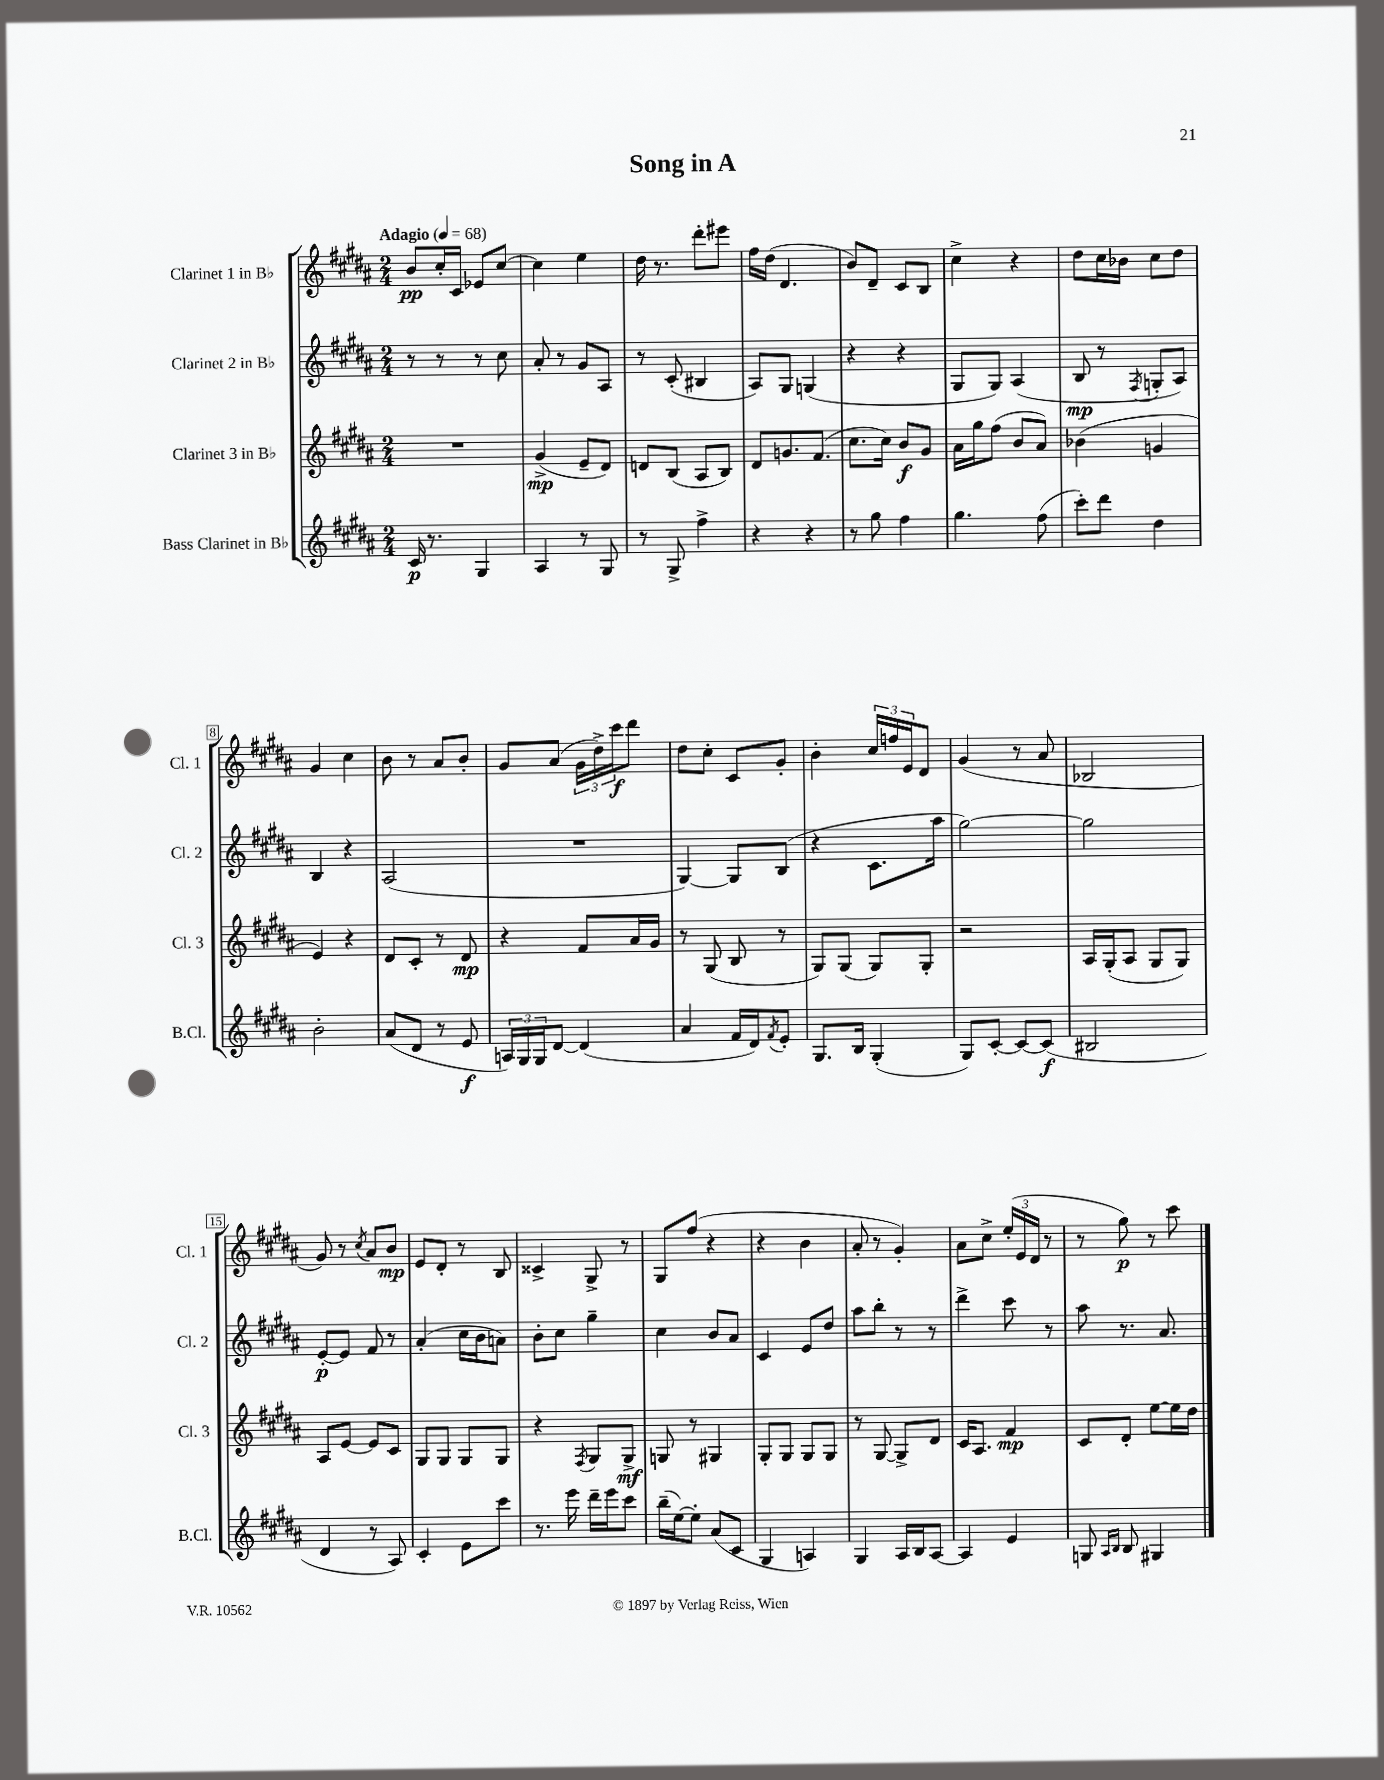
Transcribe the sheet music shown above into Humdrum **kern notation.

**kern	**dynam	**kern	**dynam	**kern	**dynam	**kern	**dynam
*part4	*part4	*part3	*part3	*part2	*part2	*part1	*part1
*staff4	*staff4	*staff3	*staff3	*staff2	*staff2	*staff1	*staff1
*I"Bass Clarinet in B♭	*	*I"Clarinet 3 in B♭	*	*I"Clarinet 2 in B♭	*	*I"Clarinet 1 in B♭	*
*I'B.Cl.	*	*I'Cl. 3	*	*I'Cl. 2	*	*I'Cl. 1	*
*clefG2	*	*clefG2	*	*clefG2	*	*clefG2	*
*k[f#c#g#d#a#]	*	*k[f#c#g#d#a#]	*	*k[f#c#g#d#a#]	*	*k[f#c#g#d#a#]	*
*M2/4	*	*M2/4	*	*M2/4	*	*M2/4	*
*MM68	*	*MM68	*	*MM68	*	*MM68	*
=1	=1	=1	=1	=1	=1	=1	=1
!	!	!	!	!	!	!LO:TX:a:B:t=Adagio	!
16c#/	p	2r	.	8r	.	8b/L	pp
8.r	.	.	.	.	.	.	.
.	.	.	.	8r	.	16cc#'/L	.
.	.	.	.	.	.	16c#/JJ	.
4G#/	.	.	.	8r	.	8e-X/L	.
.	.	.	.	8cc#\	.	[8cc#/J	.
=2	=2	=2	=2	=2	=2	=2	=2
4A#/	.	(4g#^/	mp	8a#'/	.	4cc#\]	.
.	.	.	.	8r	.	.	.
8r	.	8e~/L	.	8g#/L	.	4ee\	.
8G#/	.	8d#/J)	.	8A#/J	.	.	.
=3	=3	=3	=3	=3	=3	=3	=3
8r	.	8dn/L	.	8r	.	16dd#\	.
.	.	.	.	.	.	8.r	.
8G#^/	.	(8B/J	.	(8c#'/	.	.	.
4ff#^\	.	8A#/L	.	4B#X/	.	8ddd#'\L	.
.	.	8B/J)	.	.	.	8eee#X\J	.
=4	=4	=4	=4	=4	=4	=4	=4
4r	.	8d#/L	.	8A#/L)	.	16ff#\LL	.
.	.	.	.	.	.	(16dd#\JJ	.
.	.	8.gn/	.	8G#/J	.	4.d#/	.
4r	.	.	.	(4Gn/	.	.	.
.	.	(8.f#/J	.	.	.	.	.
=5	=5	=5	=5	=5	=5	=5	=5
8r	.	8.cc#\L	.	4r	.	8b/L)	.
8gg#\	.	.	.	.	.	8d#~/J	.
.	.	16cc#\Jk)	.	.	.	.	.
4ff#\	.	8b/L	f	4r	.	8c#/L	.
.	.	8g#/J	.	.	.	8B/J	.
=6	=6	=6	=6	=6	=6	=6	=6
4.gg#\	.	16a#\LL	.	8G#/L	.	4cc#^\	.
.	.	16gg#\J	.	.	.	.	.
.	.	(8ff#\J	.	8G#/J)	.	.	.
.	.	8b/L	.	(4A#/	.	4r	.
(8ff#\	.	8a#/J)	.	.	.	.	.
=7	=7	=7	=7	=7	=7	=7	=7
8ccc#'\L)	.	(4b-X\	.	8B/	mp	8dd#\L	.
8ddd#\J	.	.	.	8r	.	16cc#\L	.
.	.	.	.	.	.	16b-X\JJ	.
.	.	.	.	8qF#/	.	.	.
4dd#\	.	4gn/	.	8Gn'/L	.	8cc#\L	.
.	.	.	.	8A#/J)	.	8dd#\J	.
!!LO:LB:g=z
=8	=8	=8	=8	=8	=8	=8	=8
2b'\	.	4e/)	.	4B/	.	4g#/	.
.	.	4r	.	4r	.	4cc#\	.
=9	=9	=9	=9	=9	=9	=9	=9
(8a#/L	.	8d#/L	.	(2A#/	.	8b\	.
8d#/J	.	8c#'/J	.	.	.	8r	.
8r	.	8r	.	.	.	8a#/L	.
8e/	f	8d#/	mp	.	.	8b'/J	.
=10	=10	=10	=10	=10	=10	=10	=10
24An/LL)	.	4r	.	2r	.	8g#/L	.
24G#/	.	.	.	.	.	.	.
24G#/J	.	.	.	.	.	.	.
[8d#/J	.	.	.	.	.	(8a#/J	.
(4d#/]	.	8f#/L	.	.	.	24g#\LL	.
.	.	.	.	.	.	24dd#^\)	.
.	.	.	.	.	.	24ccc#\J	f
.	.	16a#/L	.	.	.	8ddd#\J	.
.	.	16g#/JJ	.	.	.	.	.
=11	=11	=11	=11	=11	=11	=11	=11
4a#/	.	8r	.	[4G#/)	.	8dd#\L	.
.	.	(8G#/	.	.	.	8cc#'\J	.
16f#/LL	.	8B/	.	8G#/L]	.	8c#/L	.
16d#/J)	.	.	.	.	.	.	.
8qf#/	.	.	.	.	.	.	.
8e'/J	.	8r	.	(8B/J	.	8g#'/J	.
=12	=12	=12	=12	=12	=12	=12	=12
8.G#/L	.	8G#/L)	.	4r	.	4b'\	.
.	.	(8G#/J	.	.	.	.	.
16B/Jk	.	.	.	.	.	.	.
(4G#'/	.	8G#/L)	.	8.c#\L	.	24cc#/LL	.
.	.	.	.	.	.	24ffn/	.
.	.	.	.	.	.	24e/J	.
.	.	8G#'/J	.	.	.	8d#/J	.
.	.	.	.	16aa#\Jk	.	.	.
=13	=13	=13	=13	=13	=13	=13	=13
8G#/L)	.	2r	.	[2gg#\)	.	(4g#/	.
[8c#'/J	.	.	.	.	.	.	.
8c#/L_	.	.	.	.	.	8r	.
(8c#/J]	f	.	.	.	.	8a#/	.
=14	=14	=14	=14	=14	=14	=14	=14
2B#X/	.	16A#/LL	.	2gg#\]	.	2B-X/	.
.	.	(16G#'/J	.	.	.	.	.
.	.	8A#/J	.	.	.	.	.
.	.	8G#/L	.	.	.	.	.
.	.	8G#/J)	.	.	.	.	.
!!LO:LB:g=z
=15	=15	=15	=15	=15	=15	=15	=15
4d#/	.	8A#/L	.	[8e'/L	p	8g#/)	.
.	.	[8e/J	.	8e/J]	.	8r	.
.	.	.	.	.	.	8qcc#/	.
8r	.	8e/L]	.	8f#/	.	8a#/L	.
8A#/)	.	8c#/J	.	8r	.	8b/J	mp
=16	=16	=16	=16	=16	=16	=16	=16
4c#'/	.	8G#/L	.	(4a#'/	.	8e/L	.
.	.	8G#/J	.	.	.	8d#'/J	.
8e\L	.	8G#/L	.	16cc#\LL	.	8r	.
.	.	.	.	16b\J	.	.	.
8ccc#\J	.	8G#/J	.	8an\J)	.	8B/	.
=17	=17	=17	=17	=17	=17	=17	=17
8.r	.	4r	.	8b'\L	.	4c##X^/	.
.	.	.	.	8cc#\J	.	.	.
16eee\	.	.	.	.	.	.	.
.	.	8qF#/	.	.	.	.	.
16ddd#~\LL	.	8G#/L	.	4gg#~\	.	8G#^/	.
16eee\J	.	.	.	.	.	.	.
8ccc#\J	.	8G#^/J	mf	.	.	8r	.
=18	=18	=18	=18	=18	=18	=18	=18
(16bb~\LL	.	8Gn/	.	4cc#\	.	8G#/L	.
[16ee\J)	.	.	.	.	.	.	.
8ee'\J]	.	8r	.	.	.	(8ff#/J	.
(8a#/L	.	4G#X/	.	8b/L	.	4r	.
8c#/J	.	.	.	8a#/J	.	.	.
=19	=19	=19	=19	=19	=19	=19	=19
4G#/	.	8G#'/L	.	4c#/	.	4r	.
.	.	8G#/J	.	.	.	.	.
4An/)	.	8G#/L	.	8e/L	.	4b\	.
.	.	8G#/J	.	8dd#/J	.	.	.
=20	=20	=20	=20	=20	=20	=20	=20
4G#/	.	8r	.	8aa#\L	.	8a#'/	.
.	.	[8G#/	.	8bb'\J	.	8r	.
16A#/LL	.	8G#^/L]	.	8r	.	4g#'/)	.
16B/J	.	.	.	.	.	.	.
[8A#/J	.	8d#/J	.	8r	.	.	.
=21	=21	=21	=21	=21	=21	=21	=21
4A#/]	.	16c#/KL	.	4ddd#^\	.	8a#\L	.
.	.	8.A#/J	.	.	.	.	.
.	.	.	.	.	.	8cc#^\J	.
4e/	.	4f#/	mp	8ccc#\	.	(24ee'/LL	.
.	.	.	.	.	.	24e/	.
.	.	.	.	.	.	24d#/JJ	.
.	.	.	.	8r	.	8r	.
=22	=22	=22	=22	=22	=22	=22	=22
8Gn/	.	8c#/L	.	8aa#\	.	8r	.
16qqA#/LL	.	.	.	.	.	.	.
16qqB/JJ	.	.	.	.	.	.	.
8B/	.	8d#'/J	.	8.r	.	8gg#\)	p
4G#X/	.	[8ee\L	.	.	.	8r	.
.	.	.	.	8.a#/	.	.	.
.	.	16ee\L]	.	.	.	8ccc#\	.
.	.	16dd#\JJ	.	.	.	.	.
==	==	==	==	==	==	==	==
*-	*-	*-	*-	*-	*-	*-	*-
